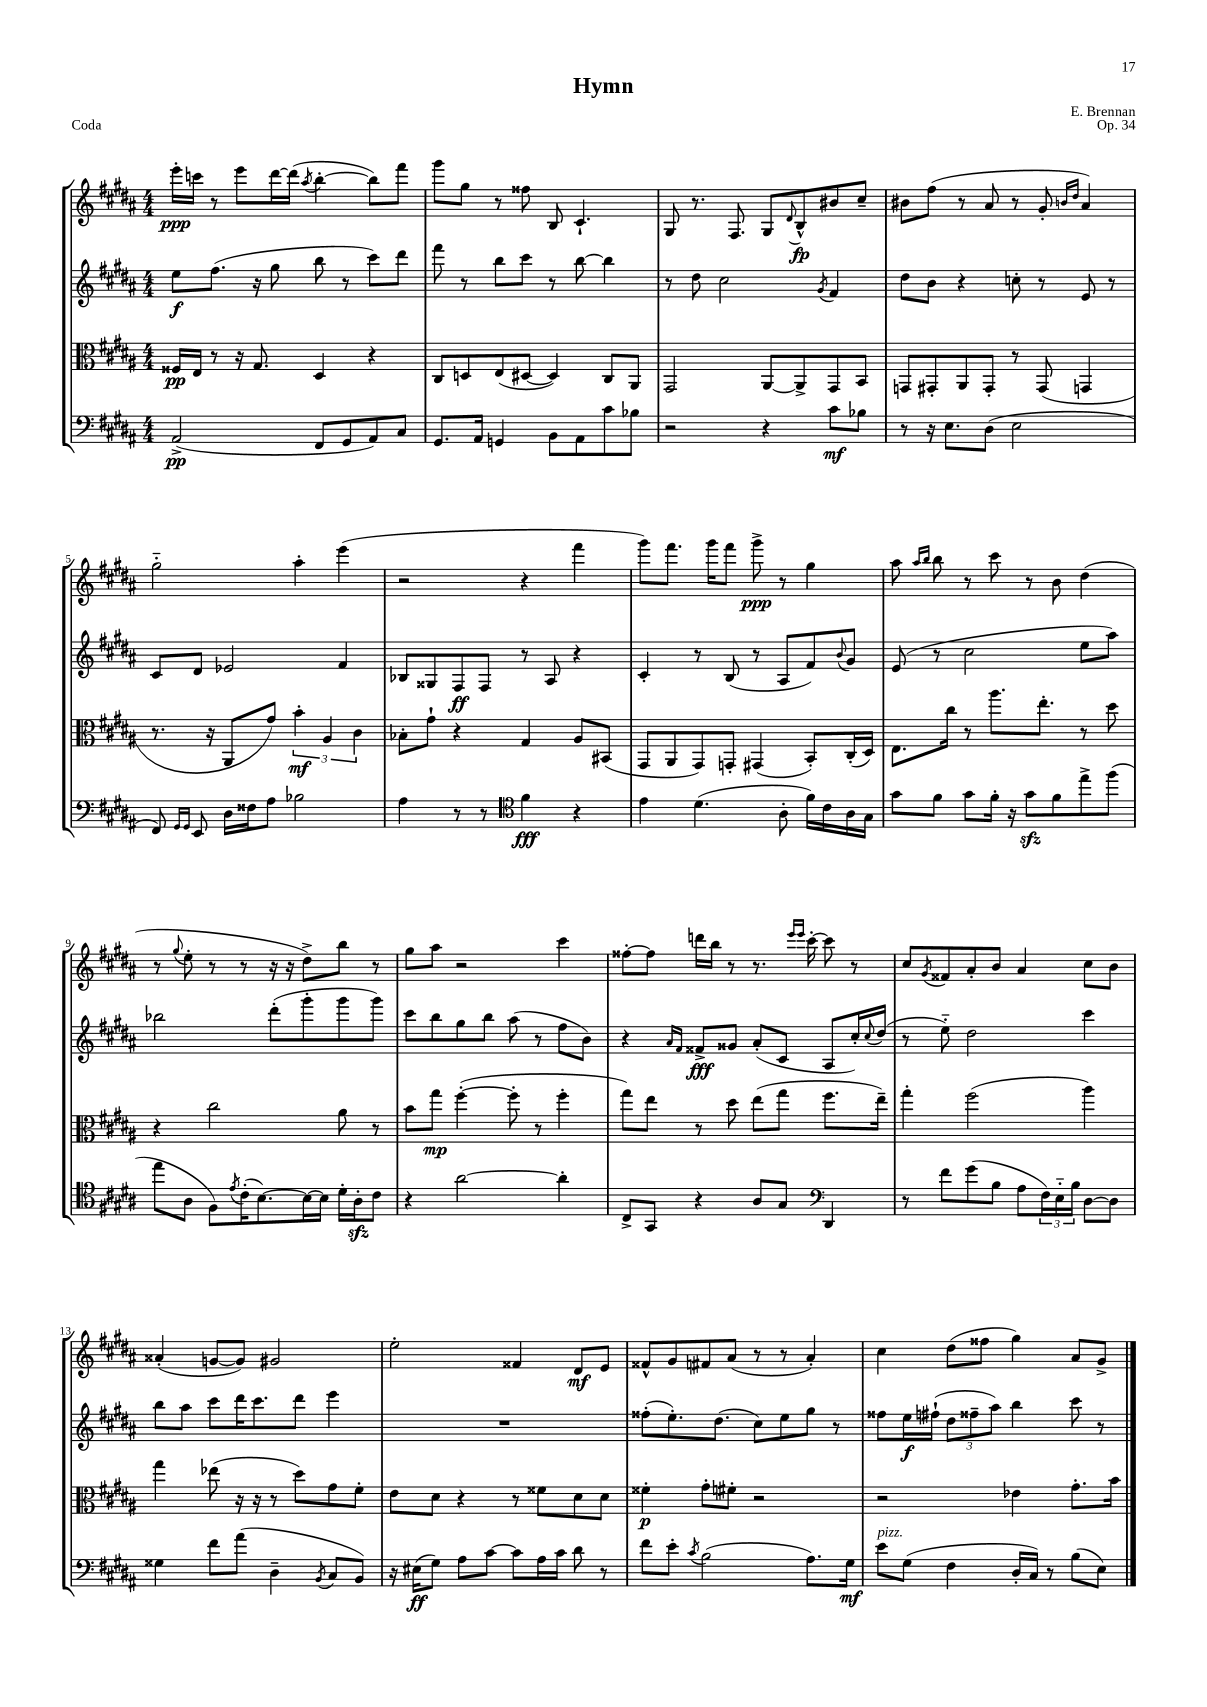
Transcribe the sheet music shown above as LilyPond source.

\header { title = "Hymn" composer = "E. Brennan" opus = "Op. 34" piece = "Coda" }
<<
\new StaffGroup <<
\new Staff = "s0" {
    \clef treble \key b \major \numericTimeSignature \time 4/4
    e'''16-.\ppp c'''16 r8 e'''8 dis'''16~ dis'''16( \acciaccatura { ais''8 } b''4~-. b''8) fis'''8 |
    gis'''8 gis''8 r8 fisis''8 b8 cis'4.-! |
    gis8 r8. fis8. gis8 \appoggiatura { dis'8 } b8-^\fp bis'8 cis''8-- |
    bis'8 fis''8( r8 ais'8 r8 gis'8-. \grace { b'16 dis''16 } ais'4) |
    gis''2-_ ais''4-. e'''4( |
    r2 r4 fis'''4 |
    gis'''8) fis'''8. gis'''16 fis'''8 gis'''8->\ppp r8 gis''4 |
    ais''8 \grace { ais''16 b''16 } b''8 r8 cis'''8 r8 b'8 dis''4( |
    r8 \appoggiatura { gis''8 } e''8-. r8 r8 r16 r16 dis''8->) b''8 r8 |
    gis''8 ais''8 r2 cis'''4 |
    fisis''8~-. fisis''8 d'''16 b''16 r8 r8. \grace { e'''16 e'''16 } cis'''16~-. cis'''8 r8 |
    cis''8 \acciaccatura { gis'8 } fisis'8 ais'8-. b'8 ais'4 cis''8 b'8 |
    aisis'4-.( g'8~ g'8) gis'2 |
    e''2-. fisis'4 dis'8\mf e'8 |
    fisis'8-^ gis'8 fis'8 ais'8( r8 r8 ais'4-.) |
    cis''4 dis''8( fisis''8 gis''4) ais'8 gis'8-> \bar "|." |
}
\new Staff = "s1" {
    \clef treble \key b \major \numericTimeSignature \time 4/4
    e''8\f fis''8.( r16 gis''8 b''8 r8 cis'''8) dis'''8 |
    fis'''8 r8 b''8 cis'''8 r8 b''8~ b''4 |
    r8 dis''8 cis''2 \acciaccatura { gis'8 } fis'4 |
    dis''8 b'8 r4 c''8-. r8 e'8 r8 |
    cis'8 dis'8 ees'2 fis'4 |
    bes8 gisis8 fis8\ff fis8 r8 ais8 r4 |
    cis'4-. r8 b8( r8 ais8 fis'8) \appoggiatura { b'8 } gis'8 |
    e'8( r8 cis''2 e''8 ais''8) |
    bes''2 dis'''8-.( gis'''8-. gis'''8 gis'''8) |
    cis'''8 b''8 gis''8 b''8 ais''8( r8 fis''8 b'8) |
    r4 \grace { ais'16 fis'16 } fisis'8->\fff gisis'8 ais'8-.( cis'8 ais8 cis''16-.) \appoggiatura { cis''8 } dis''16( |
    r8 e''8-_) dis''2 cis'''4 |
    b''8 ais''8 cis'''8 dis'''16 cis'''8. dis'''8 e'''4 |
    R1 |
    fisis''8-.( e''8.-.) dis''8.( cis''8) e''8 gis''8 r8 |
    fisis''8 e''16\f fis''16-!( \tuplet 3/2 { dis''8 fisis''8-- ais''8) } b''4 cis'''8 r8 \bar "|." |
}
\new Staff = "s2" {
    \clef alto \key b \major \numericTimeSignature \time 4/4
    fisis16\pp e16 r8 r16 gis8. dis4 r4 |
    cis8 d8 e8( dis8~ dis4) cis8 ais,8 |
    gis,2 ais,8~ ais,8-> gis,8 b,8 |
    g,8 gis,8-. ais,8 gis,8-. r8 gis,8( g,4 |
    r8. r16 ais,8 gis'8) \tuplet 3/2 { b'4-.\mf ais4 cis'4 } |
    bes8-. gis'8-! r4 gis4 ais8 bis,8( |
    gis,8 ais,8 gis,8) g,8-. gis,4( b,8-.) cis16-.( dis16) |
    e8. cis''16 r8 ais''8. e''8.-. r8 dis''8 |
    r4 cis''2 ais'8 r8 |
    b'8 gis''8\mp fis''4~-.( fis''8-. r8 fis''4-. |
    gis''8) e''8 r8 dis''8 e''8( gis''8 fis''8. e''16--) |
    gis''4-. fis''2( ais''4) |
    gis''4 ees''8( r16 r16 r8 dis''8) gis'8 fis'8-. |
    e'8 dis'8 r4 r8 fisis'8 dis'8 dis'8 |
    fisis'4-.\p gis'8-. fis'8-. r2 |
    r2 ees'4 gis'8.-. b'16 \bar "|." |
}
\new Staff = "s3" {
    \clef bass \key b \major \numericTimeSignature \time 4/4
    ais,2->\pp( fis,8 gis,8 ais,8) cis8 |
    gis,8. ais,16 g,4 b,8 ais,8 cis'8 bes8 |
    r2 r4 cis'8\mf bes8 |
    r8 r16 e8. dis8( e2 |
    fis,8) \grace { gis,16 gis,16 } e,8 dis16 fisis16 ais8 bes2 |
    ais4 r8 r8 \clef tenor fis'4\fff r4 |
    e'4 dis'4.( ais8-. fis'16) cis'16 ais16 gis16 |
    gis'8 fis'8 gis'8 fis'16-. r16 gis'8\sfz fis'8 e''8-> fis''8( |
    e''8 ais8 fis8) \acciaccatura { e'8 } cis'16-.( b8.~) b16~ b16 dis'16-. ais16-.\sfz cis'8 |
    r4 ais'2~ ais'4-. |
    cis8-> gis,8 r4 ais8 gis8 \clef bass dis,4 |
    r8 fis'8 gis'8( b8 ais8 \tuplet 3/2 { fis16) e16-_ b16 } dis8~ dis8 |
    gisis4 fis'8 ais'8( dis4-- \acciaccatura { b,8 } cis8 b,8) |
    r16 eis16\ff( gis8) ais8 cis'8~ cis'8 ais16 cis'16 dis'8 r8 |
    fis'8 e'8-. \acciaccatura { cis'8 } b2( ais8.) gis16\mf |
    e'8^\markup { \italic "pizz." } gis8( fis4 dis16-. cis16) r8 b8( e8) \bar "|." |
}
>>
>>
